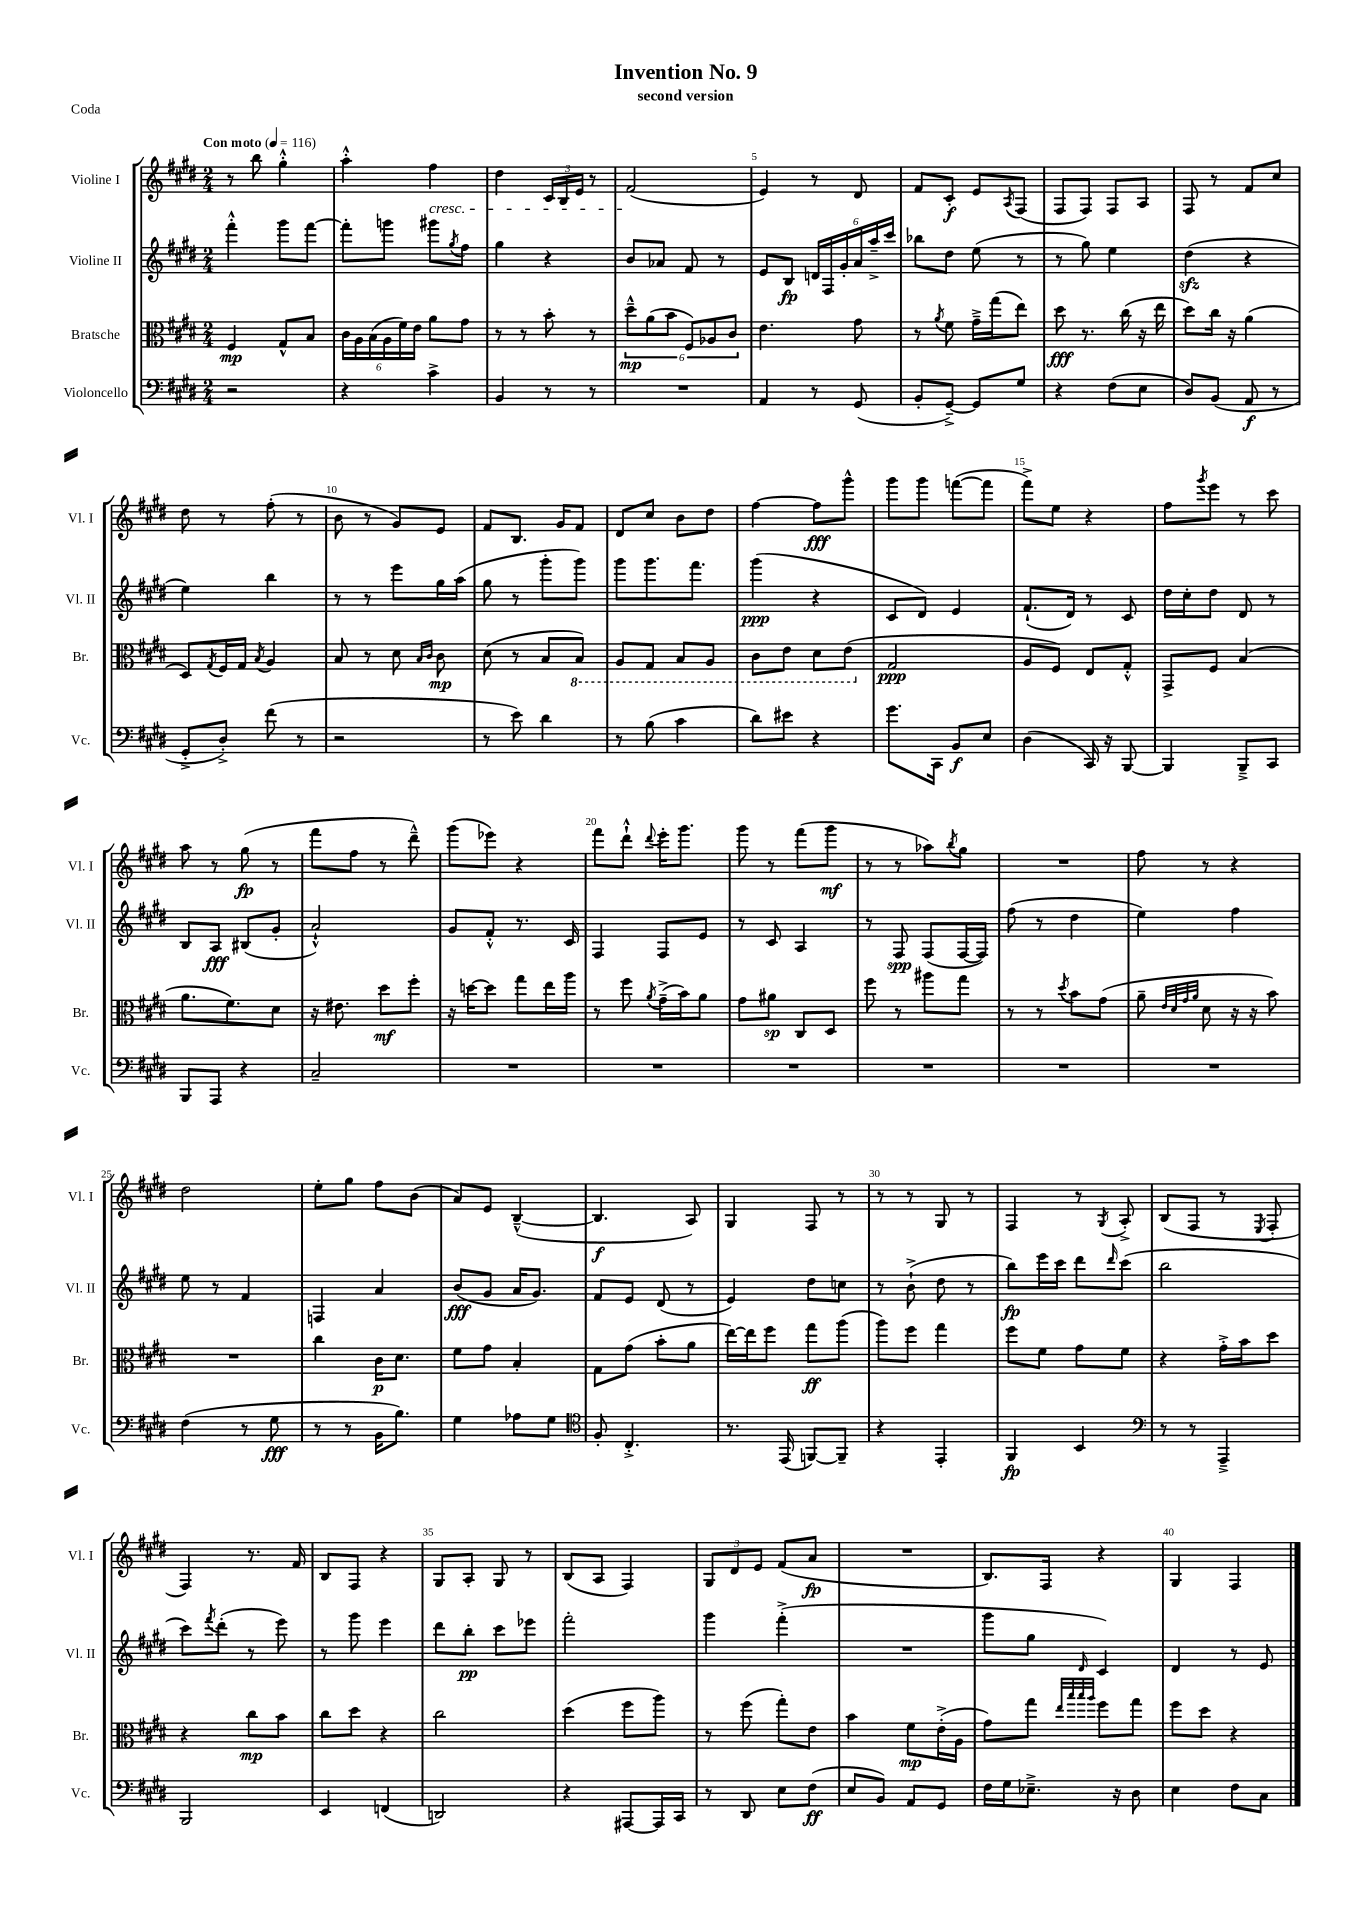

**kern	**kern	**kern	**kern
*staff4	*staff3	*staff2	*staff1
*clefF4	*clefC3	*clefG2	*clefG2
*k[f#c#g#d#]	*k[f#c#g#d#]	*k[f#c#g#d#]	*k[f#c#g#d#]
*M2/4	*M2/4	*M2/4	*M2/4
*MM116	*MM116	*MM116	*MM116
2r	4F#/	4fff#'^^\	8r
.	.	.	8bb\
.	8G#^^/L	8ggg#\L	4gg#'^^\
.	8B/J	[8fff#\J	.
=	=	=	=
4r	24c#\LL	8fff#'\]L	4aa'^^\
.	24A\	.	.
.	(24B\	.	.
.	24A\	8ggg\J	.
.	24f#\)	.	.
.	24e\JJ	.	.
4c#^\	8a\L	8ggg#\L	4ff#\
.	.	8qgg#/	.
.	8g#\J	8ff#\J	.
=	=	=	=
4BB/	8r	4gg#\	4dd#\
.	8r	.	.
8r	8b'\	4r	24c#/LL
.	.	.	24B/
.	.	.	24e/JJ
8r	8r	.	8r
=	=	=	=
2r	12dd#~^^\L	8b/L	(2f#/
.	(12a\	.	.
.	.	8a-/J	.
.	12b\J	.	.
.	12F#/L)	8f#/	.
.	12A-/	.	.
.	.	8r	.
.	12c#/J	.	.
=	=	=	=
4AA/	4.e\	8e/L	4e/)
.	.	8B/J	.
8r	.	24d/LL	8r
.	.	24F#/	.
.	.	24g#'/	.
(8GG#/	8g#\	24a/	8d#/
.	.	24aa~^/	.
.	.	24ccc#/JJ	.
=	=	=	=
8BB'/L	8r	8bb-\L	8f#/L
.	8qa/	.	.
[8GG#~^/J)	8f#\	8dd#\J	8c#'/J
8GG#/]L	16g#~^\LL	(8ee\	8e/L
.	(16gg#\J	.	.
.	.	.	8qA/
8G#/J	8ee\J)	8r	(8F#/J
=	=	=	=
4r	8dd#\	8r	8F#/L
.	8.r	8gg#\)	8F#/J)
(8F#\L	.	4ee\	8F#/L
.	(16cc#\	.	.
8E\J	16r	.	8A/J
.	16ee\	.	.
=	=	=	=
8D#/L)	8dd#\L)	(4dd#\	8F#/
(8BB/J	16cc#\Jk	.	8r
.	16r	.	.
8AA/	(4a\	4r	8f#/L
8r	.	.	8cc#/J
=	=	=	=
8GG#'^/L	8D#/L)	4ee\)	8dd#\
.	8qG#/	.	.
8D#'^/J)	16F#/L	.	8r
.	16G#/JJ	.	.
.	8qB/	.	.
(8f#\	4A/	4bb\	(8ff#'\
8r	.	.	8r
=	=	=	=
2r	8B/	8r	8b\
.	8r	8r	8r
.	8d#\	8eee\L	8g#/L)
.	16qqB/LL	.	.
.	16qqc#/JJ	.	.
.	8c#\	16gg#\L	8e/J
.	.	(16aa\JJ	.
=	=	=	=
8r	(8d#\	8gg#\	8f#/L
8e\)	8r	8r	8.B/J
4d#\	8B/L	8ggg#'\L	.
.	.	.	16g#/LK
.	8BB/J)	8ggg#\J)	8f#/J
=	=	=	=
8r	8AA/L	8ggg#\L	8d#/L
(8B\	8GG#/J	8.ggg#\	8cc#/J
4c#\	8BB/L	.	8b\L
.	.	8.fff#\J	.
.	8AA/J	.	8dd#\J
=	=	=	=
8d#\L)	8C#\L	(4ggg#\	[4ff#\
8e#\J	8E\J	.	.
4r	8D#\L	4r	8ff#\]L
.	(8E\J	.	8ggg#^^\J
=	=	=	=
8.g#\L	2G#/	8c#/L	8ggg#\L
.	.	8d#/J)	8ggg#\J
16CC#\Jk	.	.	.
8BB/L	.	4e/	([8fff\L
8E/J	.	.	8fff\]J
=	=	=	=
(4D#\	8A/L	(8.f#`/L	8fff#^\L)
.	8F#/J)	.	8ee\J
.	.	16d#/Jk)	.
16CC#/)	8E/L	8r	4r
16r	.	.	.
[8BBB/	8G#'^^/J	8c#/	.
=	=	=	=
4BBB/]	8GG#^/L	16dd#\LL	8ff#\L
.	.	16cc#'\J	.
.	.	.	8qggg#/
.	8F#/J	8dd#\J	8eee\J
8BBB~^/L	(4B/	8d#/	8r
8CC#/J	.	8r	8ccc#\
=	=	=	=
8BBB/L	8.a\L	8B/L	8aa\
8AAA/J	.	8A/J	8r
.	8.f#\)	.	.
4r	.	(8B#/L	(8gg#\
.	8d#\J	8g#'/J	8r
=	=	=	=
2C#~/	16r	2a`^^/)	8fff#\L
.	8.e#\	.	.
.	.	.	8ff#\J
.	8dd#\L	.	8r
.	8ff#'\J	.	8ddd#~^^\)
=	=	=	=
2r	16r	8g#/L	(8ggg#\L
.	[16dd\LK	.	.
.	8dd\]J	8f#'^^/J	8eee-\J)
.	8gg#\L	8.r	4r
.	16ee\L	.	.
.	16aa\JJ	16c#/	.
=	=	=	=
2r	8r	4F#/	8fff#\L
.	8ff#\	.	8ddd#`^^\J
.	8qa/	.	8qqddd#/
.	(16g#~^\LL	8F#/L	16eee'\LK
.	16b\J)	.	8.ggg#\J
.	8a\J	8e/J	.
=	=	=	=
2r	8g#\L	8r	8ggg#\
.	8a#\J	8c#/	8r
.	8C#/L	4A/	(8fff#\L
.	8D#/J	.	8ggg#\J
=	=	=	=
2r	8ff#\	8r	8r
.	8r	8F#/	8r
.	8aa#\L	(8F#/L	8aa-\L)
.	.	.	8qbb/
.	8gg#\J	[16F#/L	8gg#\J
.	.	16F#/]JJ)	.
=	=	=	=
2r	8r	(8ff#\	2r
.	8r	8r	.
.	8qdd#/	.	.
.	8b\L	4dd#\	.
.	(8g#\J	.	.
=	=	=	=
2r	8a~\	4ee\)	8ff#\
.	32qqe/LLL	.	.
.	32qqd#/	.	.
.	32qqg#/	.	.
.	32qqa/JJJ	.	.
.	8d#\	.	8r
.	16r	4ff#\	4r
.	16r	.	.
.	8b\)	.	.
=	=	=	=
(4F#\	2r	8ee\	2dd#\
.	.	8r	.
8r	.	4f#/	.
8G#\	.	.	.
=	=	=	=
8r	4cc#\	4F/	8ee'\L
8r	.	.	8gg#\J
16BB\LK	16c#\LK	4a/	8ff#\L
8.B\J)	8.d#\J	.	.
.	.	.	(8b\J
=	=	=	=
4G#\	8f#\L	(8b/L	8a/L)
.	8g#\J	8g#/J	8e/J
8A-\L	4B'/	16a/LK	([4B~^^/
.	.	8.g#/J)	.
8G#\J	.	.	.
=	=	=	=
*clefC4	*	*	*
8F#'/	8G#\L	8f#/L	4.B/]
4.C#'^/	(8g#\J	8e/J	.
.	8b'\L	(8d#/	.
.	8a\J	8r	8A/)
=	=	=	=
8.r	[16ee\LL)	4e/)	4G#/
.	16ee\]J	.	.
.	8ff#\J	.	.
(16EE/	.	.	.
[8FF/L)	8gg#\L	8dd#\L	8F#/
8FF~/]J	(8aa\J	8cc\J	8r
=	=	=	=
4r	8aa\L)	8r	8r
.	8ff#\J	(8b`^\	8r
4EE'/	4gg#\	8dd#\	8G#/
.	.	8r	8r
=	=	=	=
4FF#/	8ff#\L	8bb\L)	4F#/
.	8f#\J	16eee\L	.
.	.	16ccc#\JJ	.
4BB/	8g#\L	8ddd#\L	8r
.	.	16qqddd#/	8qG#/
.	8f#\J	(8ccc#\J	8A'^/
=	=	=	=
*clefF4	*	*	*
8r	4r	2bb\	(8B/L
8r	.	.	8F#/J
4AAA~^/	16g#'^\LL	.	8r
.	16b\J	.	.
.	.	.	8qE/
.	8dd#\J	.	8F#'/
=	=	=	=
2BBB/	4r	8ccc#\L)	4F#/)
.	.	8qfff#/	.
.	.	(8ddd#'\J	.
.	8cc#\L	8r	8.r
.	8b\J	8eee\)	.
.	.	.	16f#/
=	=	=	=
4EE/	8cc#\L	8r	8B/L
.	8dd#\J	8ggg#\	8F#/J
(4FF/	4r	4eee\	4r
=	=	=	=
2DD/)	2cc#\	8ddd#\L	8G#/L
.	.	8bb'\J	8A'/J
.	.	8ccc#\L	8G#/
.	.	8eee-\J	8r
=	=	=	=
4r	(4dd#\	2fff#'\	(8B/L
.	.	.	8A/J
[8AAA#/L	8ff#\L	.	4F#/)
16AAA#/]L	8aa\J)	.	.
16CC#/JJ	.	.	.
=	=	=	=
8r	8r	4ggg#\	12G#/L
.	.	.	12d#/
8DD#/	(8ff#\	.	.
.	.	.	12e/J
8E\L	8gg#'\L)	(4fff#'^\	(8f#/L
(8F#\J	8e\J	.	8a/J
=	=	=	=
8E/L	4b\	2r	2r
8BB/J)	.	.	.
8AA/L	8f#\L	.	.
8GG#/J	(16e'^\L	.	.
.	16A\JJ	.	.
=	=	=	=
16F#\LL	8g#\L)	8ggg#\L	8.B/L)
16G#\J	.	.	.
8.E-~^\J	8gg#\J	8gg#\J	.
.	.	.	16F#/Jk
.	32qqee/LLL	.	.
.	32qqbb/	.	.
.	32qqbb/	.	.
.	32qqaa/JJJ	16qqd#/	.
.	8ff#\L	4c#/)	4r
16r	.	.	.
8D#\	8gg#\J	.	.
=	=	=	=
4E\	8ff#\L	4d#/	4G#/
.	8dd#\J	.	.
8F#\L	4r	8r	4F#/
8C#\J	.	8e/	.
==	==	==	==
*-	*-	*-	*-
